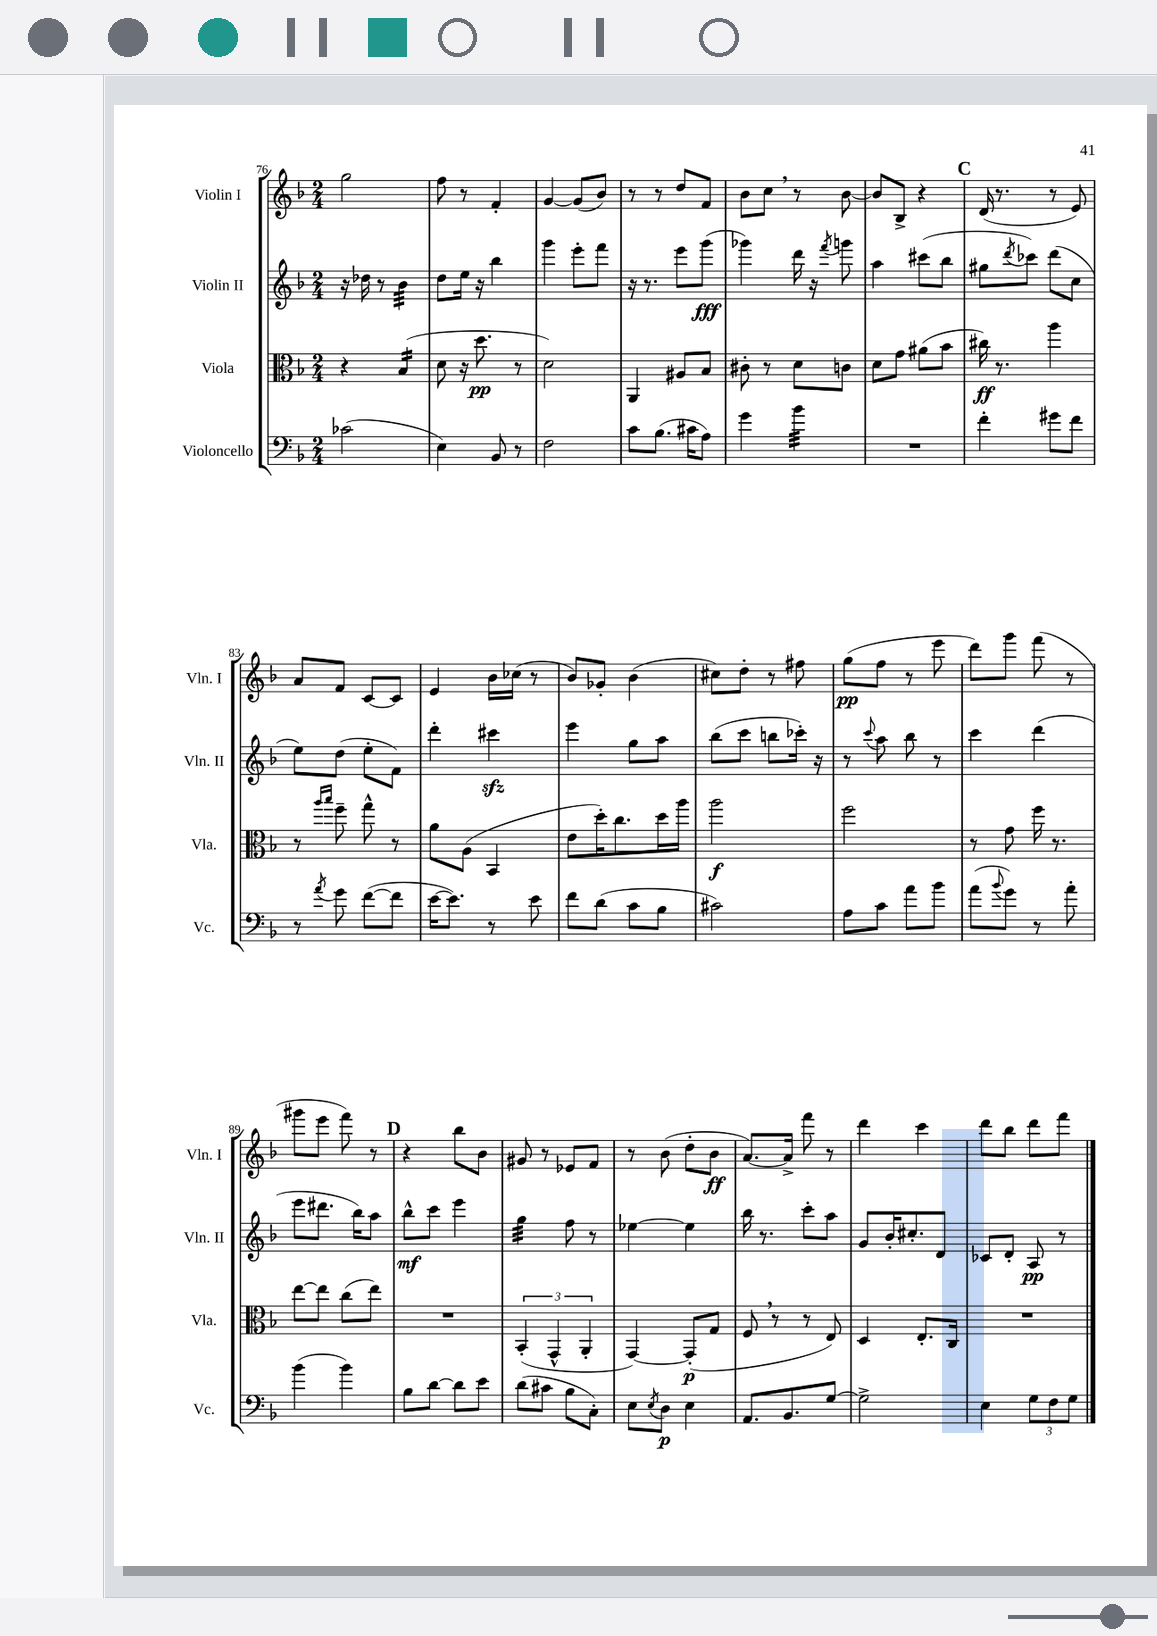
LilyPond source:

<<
\new StaffGroup <<
\new Staff = "s0" \with { instrumentName = "Violin I" shortInstrumentName = "Vln. I" } {
    \clef treble \key f \major \numericTimeSignature \time 2/4
    g''2 |
    f''8 r8 f'4-. |
    g'4~ g'8( bes'8) |
    r8 r8 d''8 f'8 |
    bes'8 c''8 \breathe r8 bes'8~ |
    bes'8 bes8-> r4 |
    \mark \markup { \bold "C" } d'16( r8. r8 e'8) |
    a'8 f'8 c'8~ c'8 |
    e'4 bes'16 ces''16( r8 |
    bes'8) ges'8-. bes'4( |
    cis''8) d''8-. r8 fis''8 |
    g''8\pp( f''8 r8 e'''8 |
    d'''8) g'''8 f'''8( r8 |
    gis'''8 e'''8 f'''8) r8 |
    \mark \markup { \bold "D" } r4 bes''8 bes'8 |
    gis'8 r8 ees'8 f'8 |
    r8 bes'8( d''8-. bes'8\ff |
    a'8.~) a'16-> f'''8 r8 |
    d'''4 c'''4 |
    d'''8 bes''8 d'''8 f'''8 \bar "|." |
}
\new Staff = "s1" \with { instrumentName = "Violin II" shortInstrumentName = "Vln. II" } {
    \clef treble \key f \major \numericTimeSignature \time 2/4
    r16 des''16 r8 bes'4:32 |
    d''8 e''16 r16 bes''4 |
    g'''4 e'''8-. f'''8 |
    r16 r8. e'''8 g'''8\fff( |
    ges'''4) d'''16 r16 \acciaccatura { f'''8 } g'''8 |
    a''4 cis'''8( bes''8 |
    \mark \markup { \bold "C" } gis''8 \acciaccatura { d'''8 } ces'''8) d'''8( c''8 |
    e''8) d''8( e''8-. f'8) |
    d'''4-. cis'''4\sfz |
    e'''4 g''8 a''8 |
    bes''8( c'''8 b''8 ces'''16-.) r16 |
    r8 \appoggiatura { c'''8 } a''8 bes''8 r8 |
    c'''4 d'''4( |
    e'''8 dis'''8. bes''16) a''8 |
    \mark \markup { \bold "D" } bes''8-^\mf c'''8 e'''4 |
    g''4:32 f''8 r8 |
    ees''4~ ees''4 |
    bes''16 r8. c'''8-. a''8 |
    g'8 bes'16-. cis''8.-. d'8 |
    ces'8 d'8-. a8\pp r8 \bar "|." |
}
\new Staff = "s2" \with { instrumentName = "Viola" shortInstrumentName = "Vla." } {
    \clef alto \key f \major \numericTimeSignature \time 2/4
    r4 bes4:16( |
    d'8 r16 d''8.\pp r8 |
    d'2) |
    a,4 ais8 bes8 |
    cis'8-. r8 d'8 c'8 |
    d'8 g'8 ais'8( bes'8 |
    \mark \markup { \bold "C" } cis''16\ff) r8. a''4 |
    r8 \grace { a''16 bes''16 } f''8-- g''8-^ r8 |
    a'8 a8( bes,4 |
    e'8 d''16-.) c''8. d''16 a''16 |
    a''2\f |
    f''2 |
    r8 g'8 f''16 r8. |
    e''8~ e''8 c''8( e''8) |
    \mark \markup { \bold "D" } R2 |
    \tuplet 3/2 { bes,4-.( g,4-^ a,4-. } |
    g,4~) g,8-.\p( g8 |
    f8 \breathe r8 r8 e8) |
    d4 e8.-. c16 |
    R2 \bar "|." |
}
\new Staff = "s3" \with { instrumentName = "Violoncello" shortInstrumentName = "Vc." } {
    \clef bass \key f \major \numericTimeSignature \time 2/4
    ces'2( |
    e4) bes,8 r8 |
    f2 |
    c'8 bes8.( cis'16 a8) |
    g'4 bes'4:32 |
    R2 |
    \mark \markup { \bold "C" } f'4-. gis'8 f'8 |
    r8 \acciaccatura { a'8 } g'8 f'8~( f'8 |
    e'16~ e'8.) r8 e'8 |
    f'8 d'8( c'8 bes8 |
    cis'2) |
    a8 c'8 a'8 bes'8 |
    a'8( \appoggiatura { bes'8 } g'8) r8 a'8-. |
    bes'4( bes'4) |
    \mark \markup { \bold "D" } bes8 d'8~ d'8 e'8 |
    d'8( cis'8 bes8 c8-.) |
    e8 \acciaccatura { e8 } d8\p e4 |
    a,8. bes,8. g8~ |
    g2-> |
    e4 \tuplet 3/2 { g8 f8 g8 } \bar "|." |
}
>>
>>
\layout { \context { \Score currentBarNumber = #76 } }
